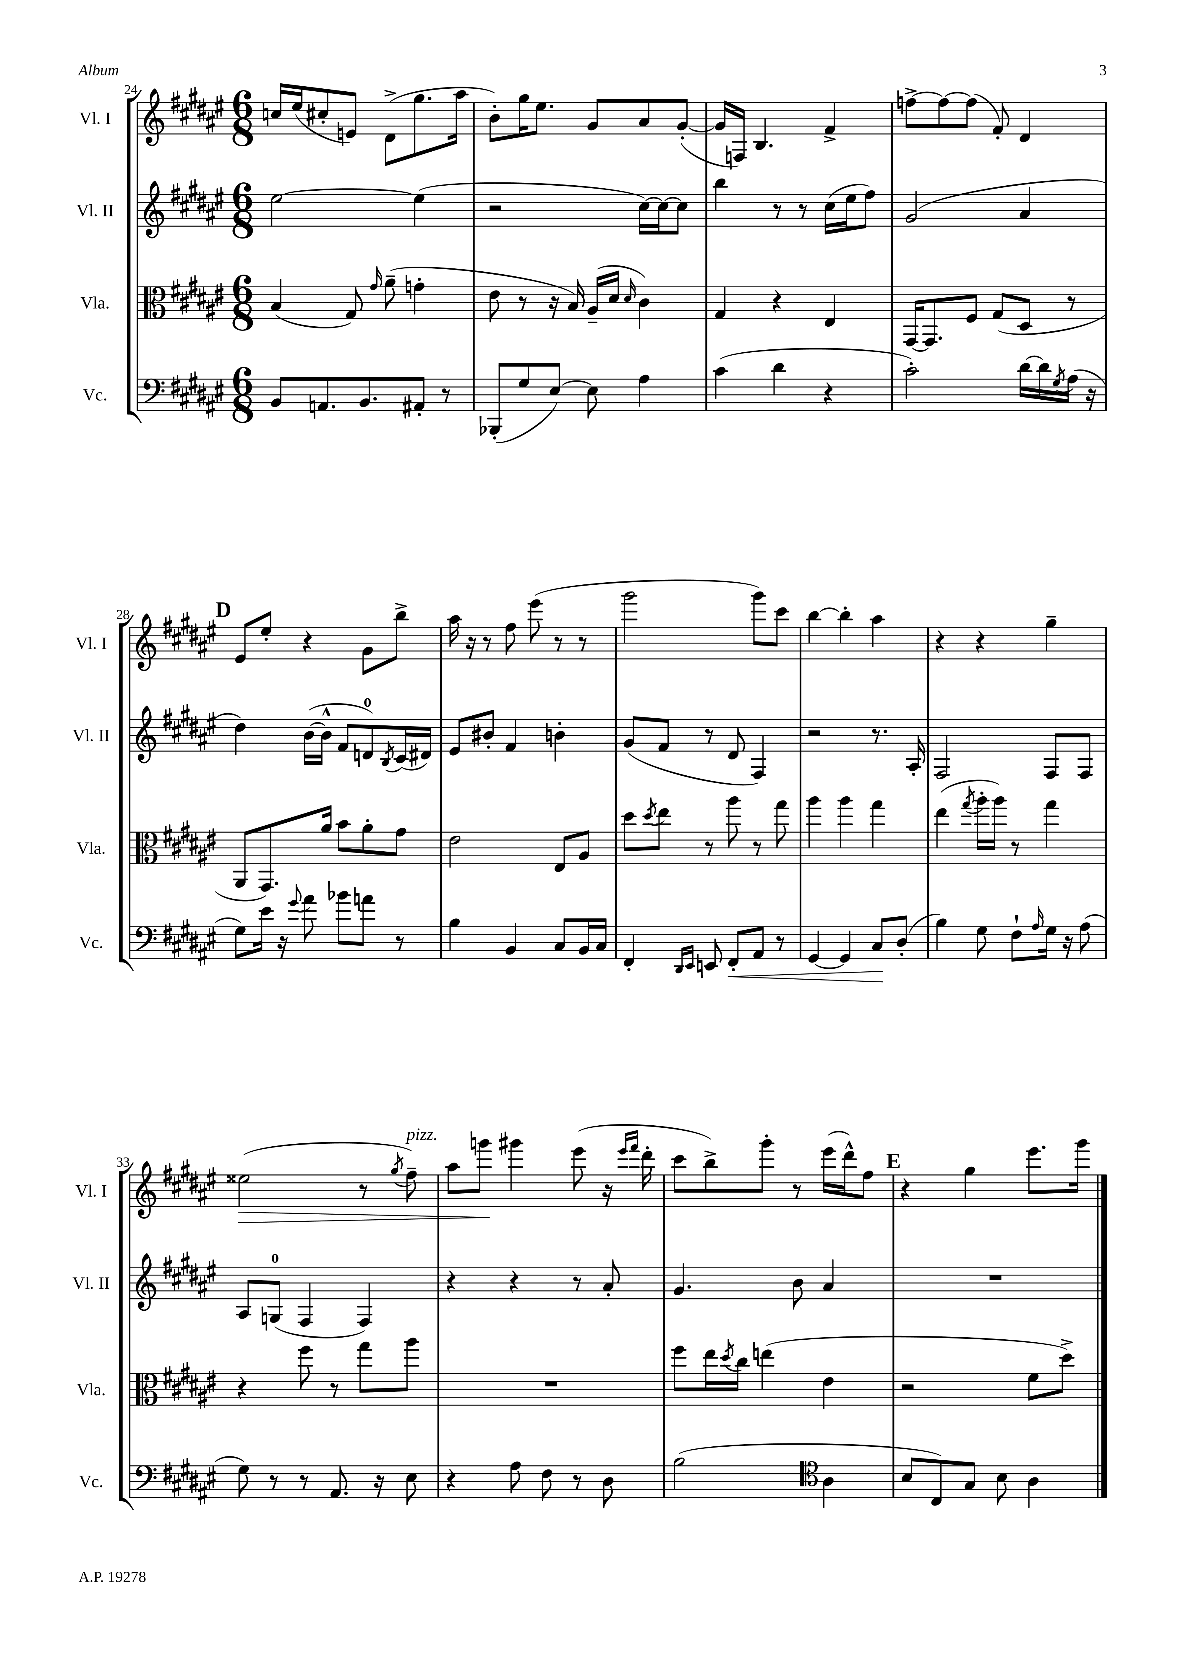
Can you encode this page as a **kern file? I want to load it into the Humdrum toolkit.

**kern	**dynam	**kern	**kern	**kern	**dynam
*part4	*part4	*part3	*part2	*part1	*part1
*staff4	*staff4	*staff3	*staff2	*staff1	*staff1
*I"Vc.	*	*I"Vla.	*I"Vl. II	*I"Vl. I	*
*I'Vc.	*	*I'Vla.	*I'Vl. II	*I'Vl. I	*
*clefF4	*	*clefC3	*clefG2	*clefG2	*
*k[f#c#g#d#a#e#]	*	*k[f#c#g#d#a#e#]	*k[f#c#g#d#a#e#]	*k[f#c#g#d#a#e#]	*
*M6/8	*	*M6/8	*M6/8	*M6/8	*
=24	=24	=24	=24	=24	=24
8BB/L	.	(4B/	[2ee#\	16ccn/LL	.
.	.	.	.	(16ee#/J	.
8.AAn/	.	.	.	8cc#X'/	.
.	.	8G#/)	.	8en/J)	.
8.BB/	.	.	.	.	.
.	.	16qqg#/	.	.	.
.	.	(8a#~\	.	(8d#^\L	.
8AA#X'/J	.	4gn'\	(4ee#\]	8.gg#\	.
8r	.	.	.	.	.
.	.	.	.	16aa#\Jk	.
=25	=25	=25	=25	=25	=25
(8BBB-X'/L	.	8e#\	2r	8b'\L)	.
8G#/	.	8r	.	16gg#\K	.
.	.	.	.	8.ee#\J	.
[8E#/J)	.	16r	.	.	.
.	.	16B/)	.	.	.
8E#\]	.	(16A#~/LL	.	8g#/L	.
.	.	16d#/JJ	.	.	.
.	.	16qqd#/	.	.	.
4A#\	.	4c#\)	[16cc#\LL)	8a#/	.
.	.	.	16cc#\J_	.	.
.	.	.	8cc#\J]	([8g#'/J	.
=26	=26	=26	=26	=26	=26
(4c#\	.	4G#/	4bb\	16g#/LL]	.
.	.	.	.	16Fn/JJ)	.
.	.	.	.	4.B/	.
4d#\	.	4r	8r	.	.
.	.	.	8r	.	.
4r	.	4E#/	(16cc#\LL	4f#^/	.
.	.	.	16ee#\J	.	.
.	.	.	8ff#\J)	.	.
=27	=27	=27	=27	=27	=27
2c#'\)	.	[16GG#/KL	(2g#/	[8ffn^\L	.
.	.	8.GG#/]	.	.	.
.	.	.	.	8ff\_	.
.	.	8F#/J	.	(8ff\J]	.
.	.	(8G#/L	.	8f#'/)	.
[16d#\LL	.	8D#/J	4a#/	4d#/	.
16d#\]	.	.	.	.	.
8qG#/	.	.	.	.	.
(16A#\JJ	.	8r	.	.	.
16r	.	.	.	.	.
!!LO:LB:g=z
!!LO:REH:place=s1:t=D
=28	=28	=28	=28	=28	=28
8G#\L)	.	8AA#/L	4dd#\)	8e#/L	.
16e#\Jk	.	8.GG#/)	.	8ee#'/J	.
16r	.	.	.	.	.
8qqg#/	.	.	.	.	.
8a#\	.	.	([16b\LL	4r	.
.	.	16a#/Jk	16b^^\JJ]	.	.
8b-X\L	.	8b\L	8f#/L	.	.
8an\J	.	8a#'\	8dn/)	8g#\L	.
.	.	.	8qB/	.	.
8r	.	8g#\J	(16c#/L	8bb^\J	.
.	.	.	16d#X/JJ)	.	.
=29	=29	=29	=29	=29	=29
4B\	.	2e#\	8e#/L	16aa#\	.
.	.	.	.	16r	.
.	.	.	8b#X'/J	8r	.
4BB/	.	.	4f#/	8ff#\	.
.	.	.	.	(8eee#\	.
8C#/L	.	8E#/L	4bn'\	8r	.
16BB/L	.	8A#/J	.	8r	.
16C#/JJ	.	.	.	.	.
=30	=30	=30	=30	=30	=30
4FF#'/	.	8dd#\L	(8g#/L	2ggg#\	.
.	.	8qdd#/	.	.	.
.	.	8ee#\J	8f#/J	.	.
16qqDD#/LL	.	.	.	.	.
16qqEE#/JJ	.	.	.	.	.
8EEn/	.	8r	8r	.	.
!	!LO:HP:b	!	!	!	!
8FF#'/L	<	8aa#\	8d#/	.	.
8AA#/J	.	8r	4F#/)	8ggg#\L)	.
8r	.	8gg#\	.	8ccc#\J	.
=31	=31	=31	=31	=31	=31
[4GG#/	.	4aa#\	2r	[4bb\	.
4GG#/]	.	4aa#\	.	4bb'\]	.
8C#/L	.	4gg#\	8.r	4aa#\	.
(8D#'/J	[	.	.	.	.
.	.	.	16A#'/	.	.
=32	=32	=32	=32	=32	=32
4B\)	.	(4ee#\	2F#/	4r	.
.	.	8qgg#/	.	.	.
8G#\	.	16aa#'\LL	.	4r	.
.	.	16aa#\JJ)	.	.	.
8F#`\L	.	8r	.	.	.
16qqA#/	.	.	.	.	.
16G#\Jk	.	4gg#\	8F#/L	4gg#~\	.
16r	.	.	.	.	.
(8A#\	.	.	8F#/J	.	.
!!LO:LB:g=z
=33	=33	=33	=33	=33	=33
!	!	!	!	!	!LO:HP:b
8G#\)	.	4r	8A#/L	(2ee##X\	>
8r	.	.	(8Gn/J	.	.
8r	.	8ff#\	4F#/	.	.
8.AA#/	.	8r	.	.	.
.	.	8gg#\L	4F#/)	8r	.
16r	.	.	.	.	.
.	.	.	.	8qgg#/	.
!	!	!	!	!LO:TX:a:i:t=pizz.	!
8E#\	.	8aa#\J	.	8ff#~\)	.
=34	=34	=34	=34	=34	=34
4r	.	2.r	4r	8aa#\L	.
.	.	.	.	8gggn\J	.
8A#\	.	.	4r	4ggg#X\	]
8F#\	.	.	.	.	.
8r	.	.	8r	(8eee#\	.
8D#\	.	.	8a#'/	16r	.
.	.	.	.	16qqeee#/LL	.
.	.	.	.	16qqfff#/JJ	.
.	.	.	.	16ddd#'\	.
=35	=35	=35	=35	=35	=35
(2B\	.	8ff#\L	4.g#/	8ccc#\L	.
.	.	16ee#\L	.	8bb^\)	.
.	.	8qdd#/	.	.	.
.	.	16cc#\JJ	.	.	.
.	.	(4een\	.	8ggg#'\J	.
.	.	.	8b\	8r	.
*clefC4	*	*	*	*	*
4A#\	.	4e#\	4a#/	(16eee#\LL	.
.	.	.	.	16ddd#^^\J)	.
.	.	.	.	8ff#\J	.
!!LO:REH:place=s1:t=E
=36	=36	=36	=36	=36	=36
8B/L	.	2r	2.r	4r	.
8C#/)	.	.	.	.	.
8G#/J	.	.	.	4gg#\	.
8B\	.	.	.	.	.
4A#\	.	8f#\L	.	8.eee#\L	.
.	.	8dd#^\J)	.	.	.
.	.	.	.	16ggg#\Jk	.
==	==	==	==	==	==
*-	*-	*-	*-	*-	*-
